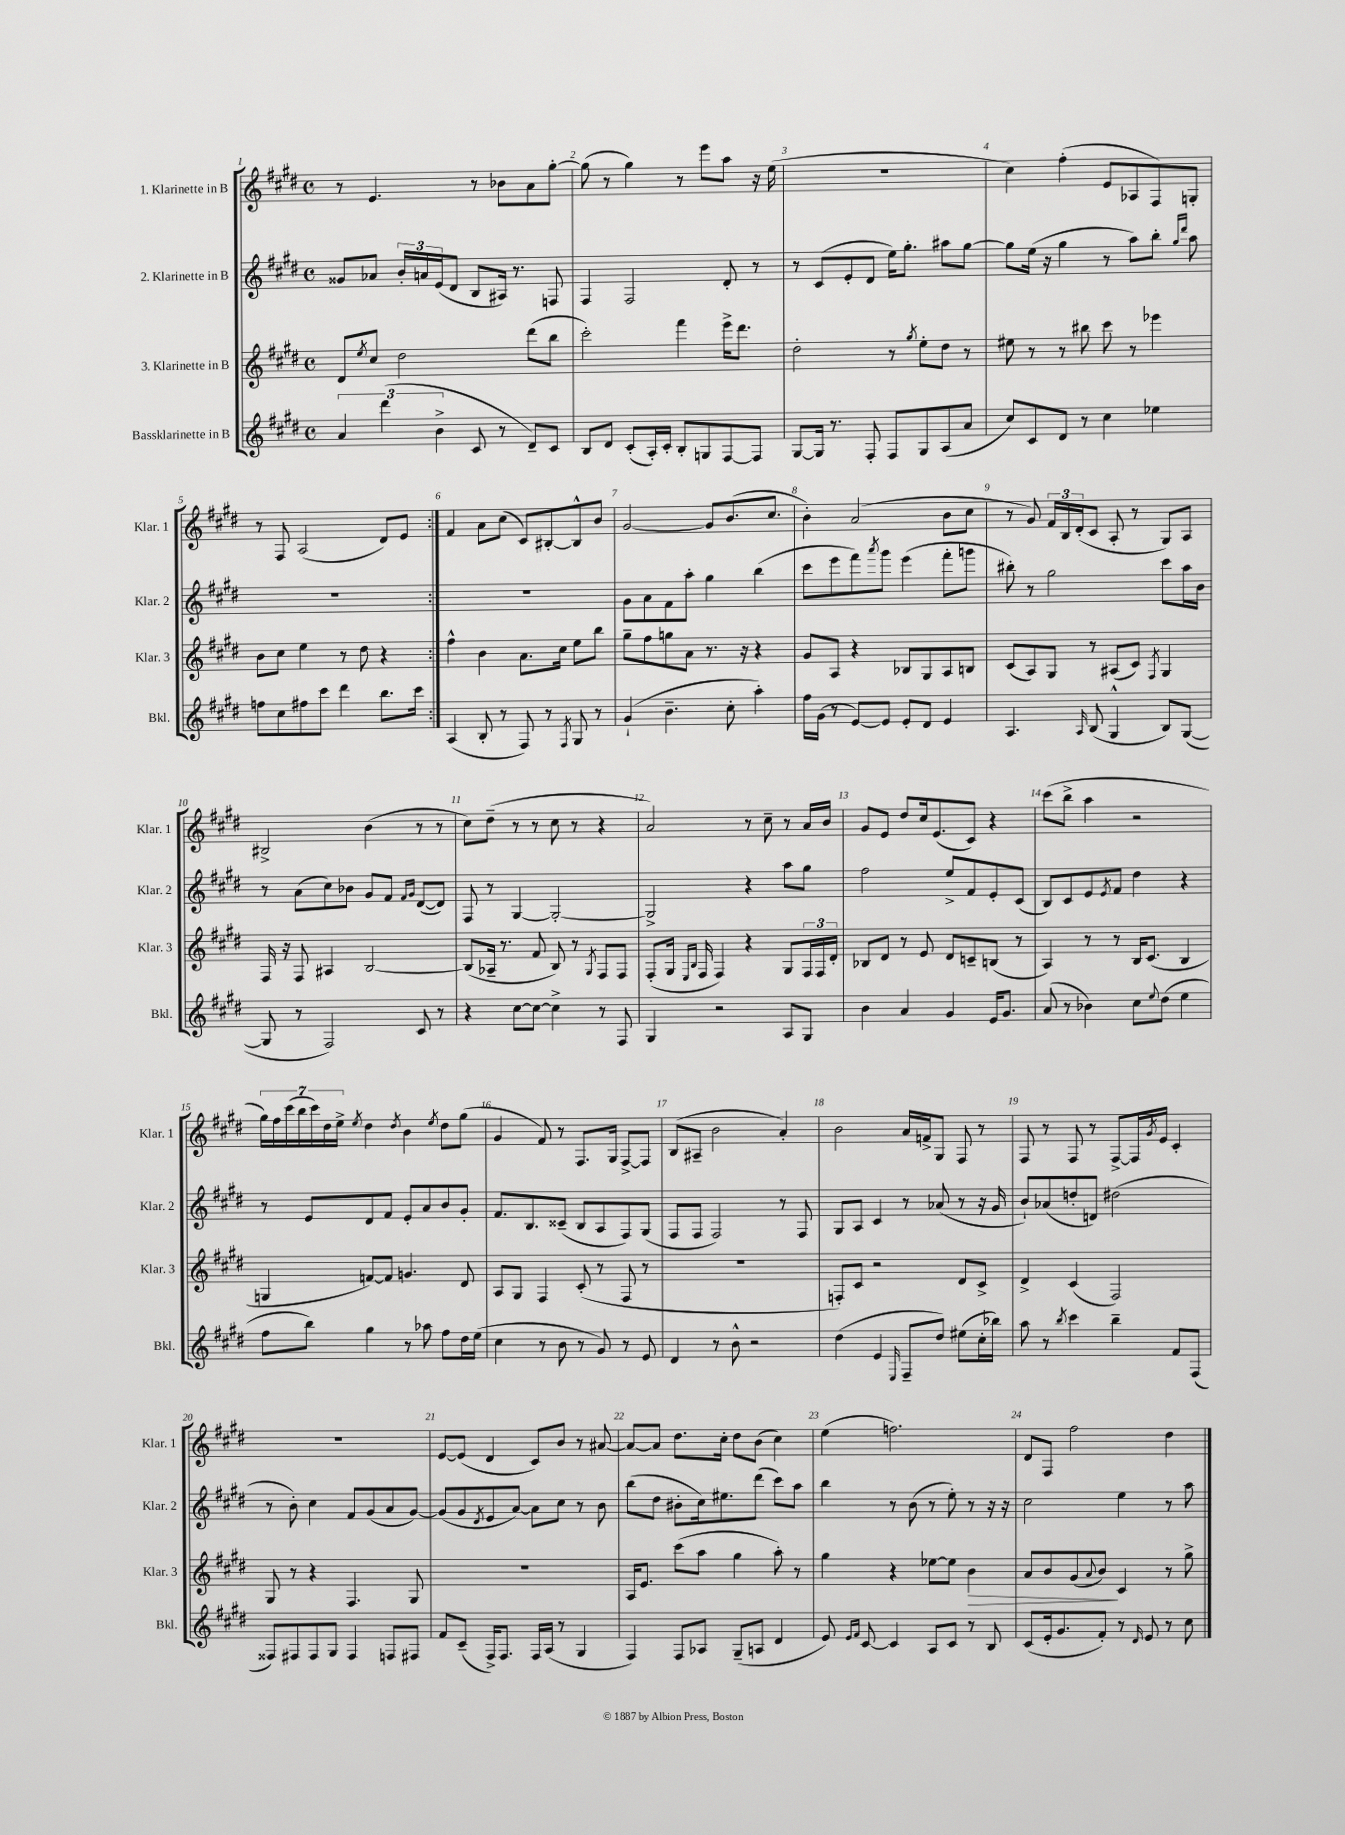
<<
\new StaffGroup <<
\new Staff = "s0" \with { instrumentName = "1. Klarinette in B" shortInstrumentName = "Klar. 1" } {
    \clef treble \key e \major \defaultTimeSignature \time 4/4
    \repeat volta 2 { r8 e'4. r8 bes'8 a'8 gis''8~-. |
    gis''8( r8 gis''4) r8 e'''8 a''8 r16 e''16( |
    R1 |
    cis''4) fis''4-.( e'8 aes8 fis8) g8-. |
    r8 fis8 a2( dis'8) e'8 | }
    fis'4 a'8 cis''8( cis'8) bis8~-. bis8-^ b'8 |
    gis'2~ gis'8 b'8.( cis''8. |
    b'4-.) a'2( b'8 cis''8 |
    r8 gis'8) \tuplet 3/2 { fis'16 b16 dis'16-.( } cis'8 a8-. r8 gis8) a8 |
    bis2-> b'4( r8 r8 |
    cis''8) dis''8--( r8 r8 cis''8 r8 r4 |
    a'2) r8 cis''8-- r8 a'16 b'16 |
    gis'8 e'8 dis''8 cis''16 e'8.( cis'8) r4 |
    cis'''8( b''8-> a''4 r2 |
    \tuplet 7/4 { gis''16) fis''16 cis'''16( b''16 cis'''16) dis''16 e''16-> } \acciaccatura { e''8 } dis''4 \acciaccatura { dis''8 } b'4 \acciaccatura { e''8 } dis''8 gis''8( |
    gis'4 fis'8) r8 fis8. gis16 fis8~-> fis8 |
    b8( ais8-- b'2 a'4-.) |
    b'2 a'16 f'16-> gis8 fis8 r8 |
    fis8 r8 fis8 r8 fis8~-> fis16 \acciaccatura { gis'8 } e'16 cis'4-. |
    R1 |
    e'8~ e'8( dis'4 cis'8) b'8 r8 ais'8~ |
    ais'8~ ais'8 dis''8. cis''16-. dis''8 b'8( cis''4) |
    e''4( f''2.) |
    dis'8 fis8 fis''2 dis''4 \bar "|." |
}
\new Staff = "s1" \with { instrumentName = "2. Klarinette in B" shortInstrumentName = "Klar. 2" } {
    \clef treble \key e \major \defaultTimeSignature \time 4/4
    \repeat volta 2 { gisis'8 aes'8 \tuplet 3/2 { b'16-. a'16 e'16( } dis'8 b8 ais16) r8. f8 |
    fis4 fis2 dis'8-. r8 |
    r8 cis'8( e'8-. dis'8 e''16) gis''8.-. ais''8 gis''8~ |
    gis''8 e''16( r16 gis''4 r8 a''8) b''8-. \grace { gis''16 dis'''16 } a''8 |
    R1 | }
    R1 |
    gis'8 a'8 fis'8 a''8-. gis''4 b''4( |
    cis'''8 e'''8 fis'''8) \acciaccatura { a'''8 } gis'''8 e'''4( fis'''8-. g'''8 |
    bis''8-.) r8 gis''2 cis'''8 a''16 b'16 |
    r8 a'8( cis''8) bes'8 gis'8 fis'8 \grace { fis'16 gis'16 } dis'8~( dis'8) |
    fis8 r8 gis4~ gis2~-. |
    gis2-> r4 a''8 gis''8 |
    fis''2 e''8-> fis'8 e'8-. cis'8( |
    b8) cis'8 e'8 \acciaccatura { e'8 } fis'8 dis''4 r4 |
    r8 e'8 dis'8 fis'8 e'8-. a'8 b'8 gis'8-. |
    fis'8. b8. cisis'8--( b8 a8 fis8) gis8( |
    fis8 fis8 fis2) r8 fis8 |
    gis8 a8 cis'4 r8 aes'8( r8 r16 gis'16 |
    b'8-!) aes'8( d''8-. d'8) dis''2( |
    r8 b'8-.) cis''4 fis'8 gis'8( a'8 gis'8~) |
    gis'8( gis'8 \acciaccatura { dis'8 } e'8 a'8~) a'8 cis''8 r8 b'8 |
    b''8( dis''8 bis'8-. cis''16) eis''8. dis'''8( cis'''8) a''8 |
    b''4 r8 b'8( r8 e''8-.) r8 r16 r16 |
    cis''2 e''4 r8 a''8 \bar "|." |
}
\new Staff = "s2" \with { instrumentName = "3. Klarinette in B" shortInstrumentName = "Klar. 3" } {
    \clef treble \key e \major \defaultTimeSignature \time 4/4
    \repeat volta 2 { dis'8 \acciaccatura { e''8 } cis''8 dis''2 dis'''8( b''8 |
    cis'''2-.) fis'''4 e'''16-> dis'''8. |
    dis''2-. r8 \acciaccatura { gis''8 } e''8-. dis''8 r8 |
    eis''8 r8 r8 bis''8 cis'''8 r8 ees'''4 |
    b'8 cis''8 e''4 r8 dis''8 r4 | }
    fis''4-^ b'4 a'8. cis''16 e''8 b''8 |
    gis''8-- fis''8 g''8 a'8 r8. r16 r4 |
    gis'8 a8 r4 bes8 gis8 a8 b8 |
    cis'8( a8) gis8 r8 ais8( cis'8) \acciaccatura { fis8 } gis4 |
    fis16 r16 fis8 ais4 b2~ |
    b8( aes16-- r8. fis'8 b8) r8 \acciaccatura { gis8 } fis8 fis8 |
    fis8-.( gis16 \grace { e16 b16 } fis16 fis4) r4 gis8 \tuplet 3/2 { fis16 fis16 dis'16-. } |
    bes8 dis'8 r8 e'8 dis'8 c'8-- b8( r8 |
    a4) r8 r8 b16 cis'8.( b4 |
    g4 f'8~) f'8 g'4. dis'8 |
    a8 gis8 fis4 cis'8-.( r8 fis8 r8 |
    R1 |
    f8-.) cis'8 r2 dis'8 cis'8-> |
    dis'4-> cis'4( fis2) |
    gis8 r8 r4 fis4. gis8 |
    R1 |
    a16 e'8. cis'''8( a''8 gis''4 a''8-.) r8 |
    gis''4 r4 ees''8~ ees''8 b'4\> |
    a'8 b'8 gis'8( \appoggiatura { a'8 } b'8\!) cis'4 r8 gis''8-> \bar "|." |
}
\new Staff = "s3" \with { instrumentName = "Bassklarinette in B" shortInstrumentName = "Bkl." } {
    \clef treble \key e \major \defaultTimeSignature \time 4/4
    \repeat volta 2 { \tuplet 3/2 { a'4 dis'''4( b'4-> } cis'8 r8 dis'8--) cis'8 |
    b8 dis'8 cis'8-.( a16-.) cis'16-. b8-. g8 fis8~ fis8 |
    gis8~ gis16 r8. fis8-. fis8 gis8 a8( a'8 |
    cis''8) cis'8 dis'8 r8 cis''4 ees''4 |
    f''8 cis''8 fis''8 cis'''8 dis'''4 b''8. cis'''16 | }
    a4( b8-. r8 fis8) r8 \acciaccatura { fis8 } gis8 r8 |
    gis'4-!( b'4.-- cis''8-. a''4-.) |
    fis''16 gis'16( r8 e'8~) e'8 e'8-. dis'8 e'4 |
    a4. \grace { a16 } b8( gis4-^ b8) gis8~( |
    gis8 r8 fis2) cis'8 r8 |
    r4 cis''8~ cis''8~ cis''4-> r8 fis8 |
    gis4 r2 a8 gis8 |
    b'4 a'4 gis'4 e'16 gis'8. |
    a'8( r8 bes'4) cis''8 \appoggiatura { e''8 } dis''8( e''4 |
    fis''8 b''8) gis''4 r8 aes''8 fis''8 dis''16 e''16( |
    cis''4 r8 b'8 r8 gis'8) r8 e'8 |
    dis'4 r8 b'8-^ r2 |
    dis''4( e'4 \grace { e16 } fis8-- dis''8) eis''8( cis''16-. bes''16) |
    a''8 r8 \acciaccatura { b''8 } cis'''4 b''4-- fis'8 fis8( |
    fisis8) fis8 fis8 gis8 fis4 f8 fis8 |
    fis'8 cis'8--( fis16->) fis8. fis16 a16( r8 gis4 |
    fis4) fis8 aes8 gis8--( a8 dis'4 |
    e'8) \grace { e'16 fis'16 } cis'8~ cis'4 a8 cis'8 r8 b8 |
    cis'8( e'16-. gis'8. fis'8-.) r8 \grace { dis'16 } e'8 r8 cis''8 \bar "|." |
}
>>
>>
\layout { \context { \Score \override BarNumber.break-visibility = ##(#f #t #t) barNumberVisibility = #all-bar-numbers-visible } }
